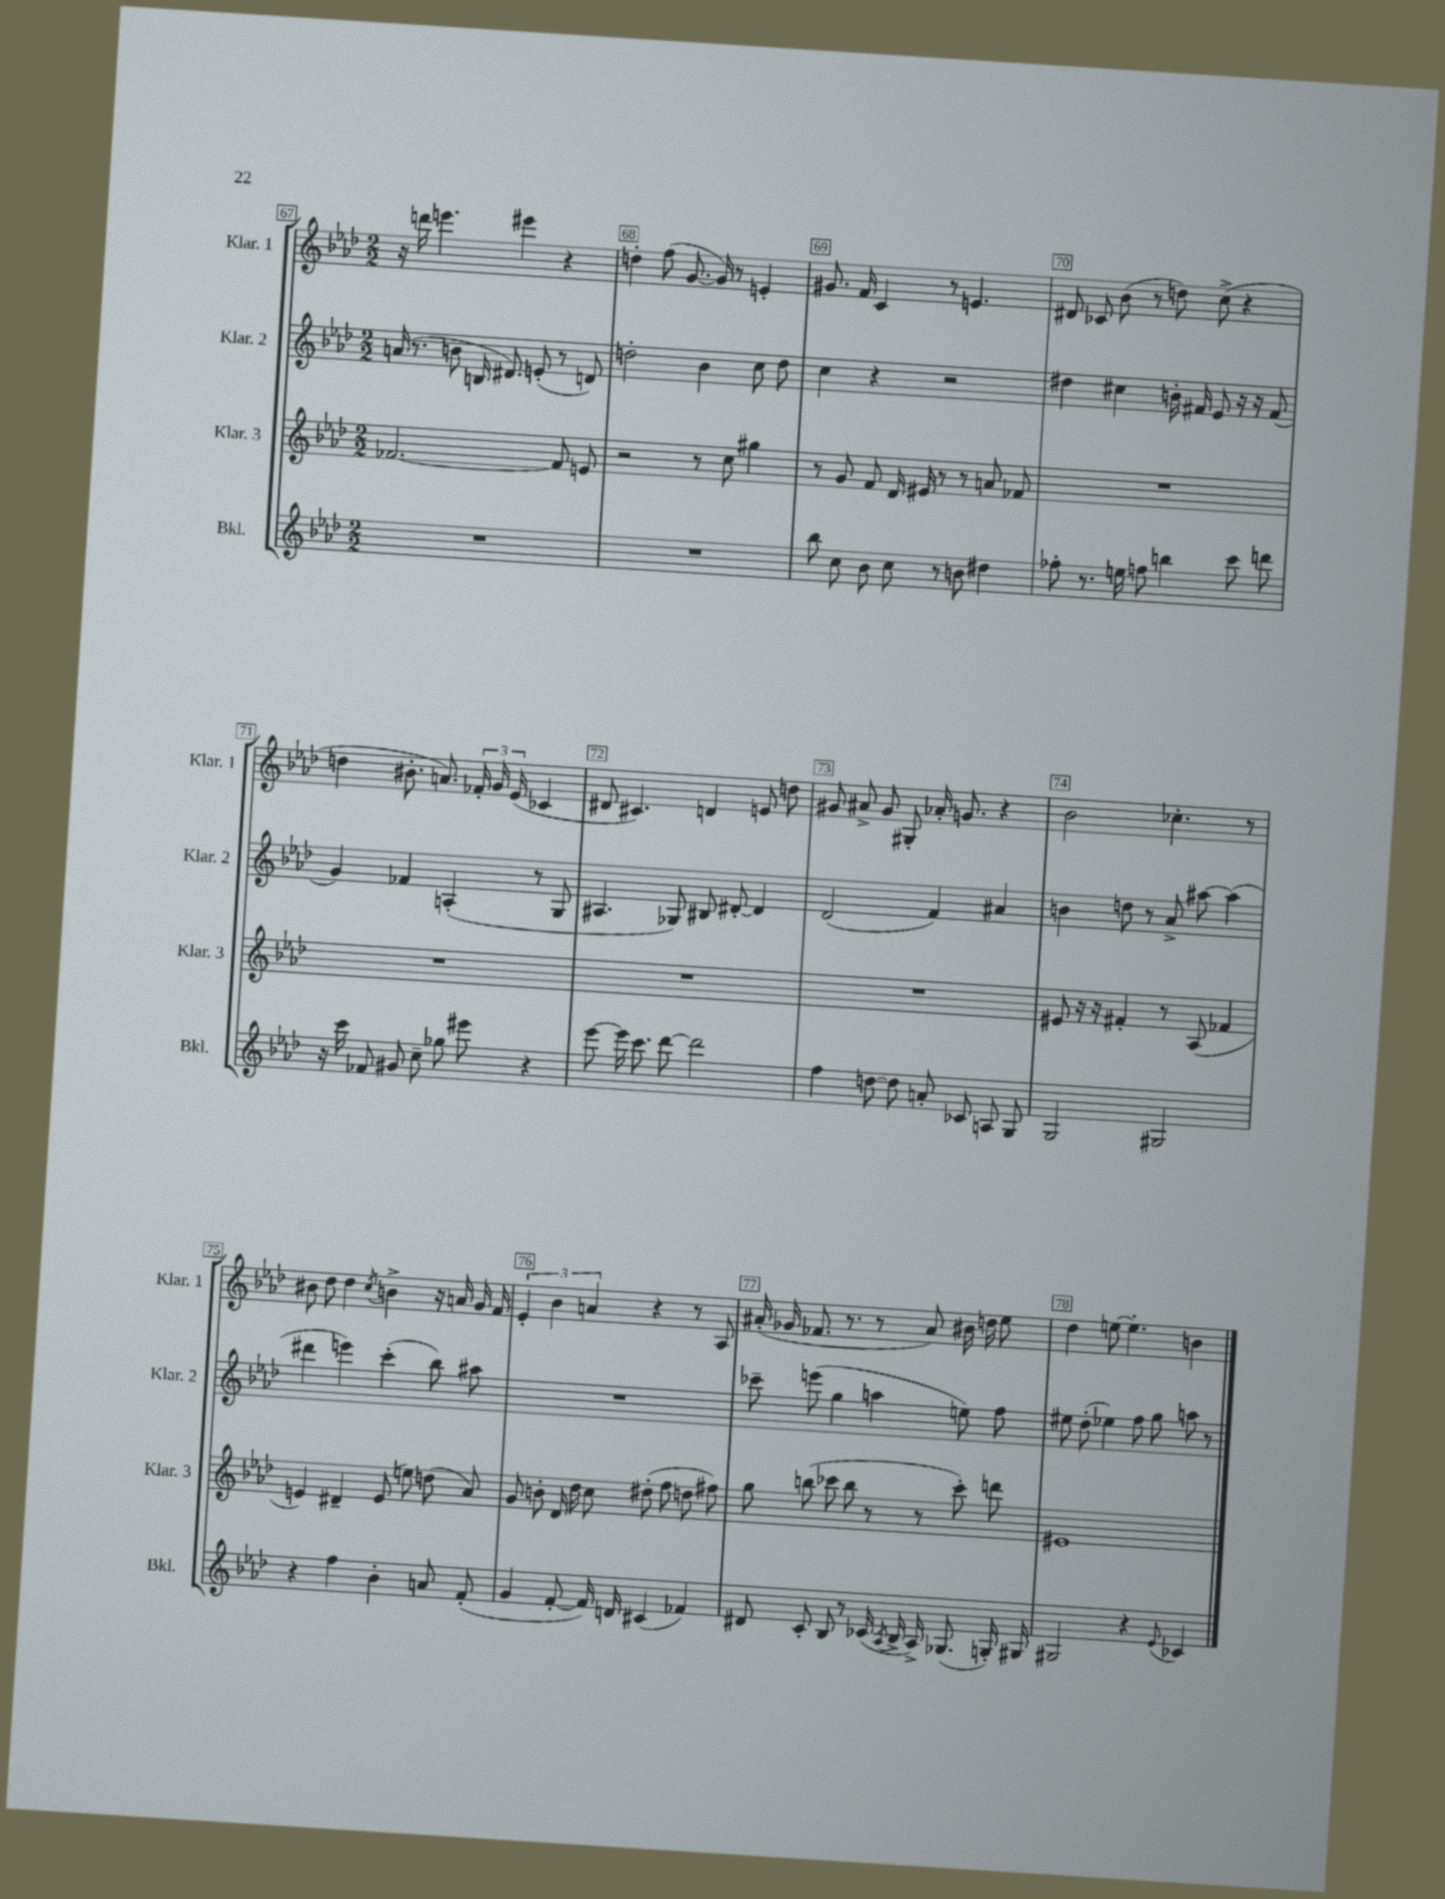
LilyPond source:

<<
\new StaffGroup <<
\new Staff = "s0" \with { instrumentName = "Klar. 1" shortInstrumentName = "Klar. 1" } {
    \clef treble \key aes \major \numericTimeSignature \time 2/2
    \autoBeamOff r16 d'''16 e'''4. eis'''4 r4 |
    d''4-. f''8( g'8.~ g'16) r8 e'4-. |
    gis'8. f'16 c'4 r8 e'4. |
    dis'8 ces'8 bes'8( r8 d''8) c''8->( r4 |
    d''4 bis'8.-. a'8.) \tuplet 3/2 { fes'16-. g'16 ees'16( } ces'4 |
    dis'8 cis'4.) d'4 e'8 d''8 |
    gis'8 ais'8-> gis'8 gis8-. aes'16-. g'8. r4 |
    bes'2 ces''4.-. r8 |
    bis'8 des''8 des''4 \acciaccatura { c''8 } b'4-> r16 a'16 g'16 f'16 |
    \tuplet 3/2 { ees'4-. bes'4 a'4 } r4 r8 aes8 |
    ais'16-.( ges'16 fes'8. r8. r8 ais'8) bis'16 d''16 ees''8 |
    des''4 e''8~ e''4.-. b'4 \bar "|." |
}
\new Staff = "s1" \with { instrumentName = "Klar. 2" shortInstrumentName = "Klar. 2" } {
    \clef treble \key aes \major \numericTimeSignature \time 2/2
    \autoBeamOff a'16( r8. b'8 b16 dis'8.) e'8-.( r8 d'8) |
    d''2-. bes'4 c''8 d''8 |
    c''4 r4 r2 |
    dis''4 cis''4 b'16-. fis'16 ees'8 r16 r16 fis'8( |
    g'4) fes'4 a4-.( r8 g8 |
    ais4. ges8) bis8 dis'8~-. dis'4 |
    des'2( f'4) ais'4 |
    b'4 d''8 r8 aes'8-> ais''8~ ais''4( |
    dis'''4 e'''4) c'''4-.( bes''8) ais''8 |
    R1 |
    ces'''8-- e'''8( g''4 a''4 e''8) f''8 |
    eis''8 des''8-.( ees''4) f''8 g''8 a''8 r8 \bar "|." |
}
\new Staff = "s2" \with { instrumentName = "Klar. 3" shortInstrumentName = "Klar. 3" } {
    \clef treble \key aes \major \numericTimeSignature \time 2/2
    \autoBeamOff fes'2.~ fes'8 e'8 |
    r2 r8 c''8 gis''4 |
    r8 g'8 f'8 des'16 eis'16 r8 r8 a'8 fes'8 |
    R1 |
    R1 |
    R1 |
    R1 |
    eis'8 r16 r16 fis'4-. r8 aes8( fes'4 |
    e'4) dis'4-- e'8( e''8) d''8( aes'8) |
    g'8 b'8-. des'16 des''16 c''8 dis''8-.( f''8 d''8 fis''8) |
    g''8 b''8( ces'''8 b''8 r8 r8 ces'''8-.) d'''8 |
    eis'1 \bar "|." |
}
\new Staff = "s3" \with { instrumentName = "Bkl." shortInstrumentName = "Bkl." } {
    \clef treble \key aes \major \numericTimeSignature \time 2/2
    \autoBeamOff R1 |
    R1 |
    bes''8 c''8 bes'8 c''8 r8 b'8 dis''4 |
    fes''8-. r8. e''16 f''8 b''4 c'''8 d'''8 |
    r16 c'''16 fes'8 gis'8 c''8-- ges''8 eis'''8 r4 |
    ees'''8~ ees'''16 c'''8. des'''8~ des'''2 |
    f''4 d''8~ d''8 a'8-. ces'8 a8 g8 |
    g2 gis2 |
    r4 f''4 bes'4-. a'8 f'8-.( |
    g'4 f'8~-. f'16) d'16 cis'4( fes'4) |
    dis'8 c'8-. bes8 r8 ces'16( \acciaccatura { aes8 } bes16-> aes16->) ges8.( g16-.) gis16 |
    gis2 r4 \appoggiatura { ees'8 } ces'4 \bar "|." |
}
>>
>>
\layout { \context { \Score currentBarNumber = #67 \override BarNumber.break-visibility = ##(#f #t #t) barNumberVisibility = #all-bar-numbers-visible \override BarNumber.stencil = #(make-stencil-boxer 0.1 0.3 ly:text-interface::print) } }
